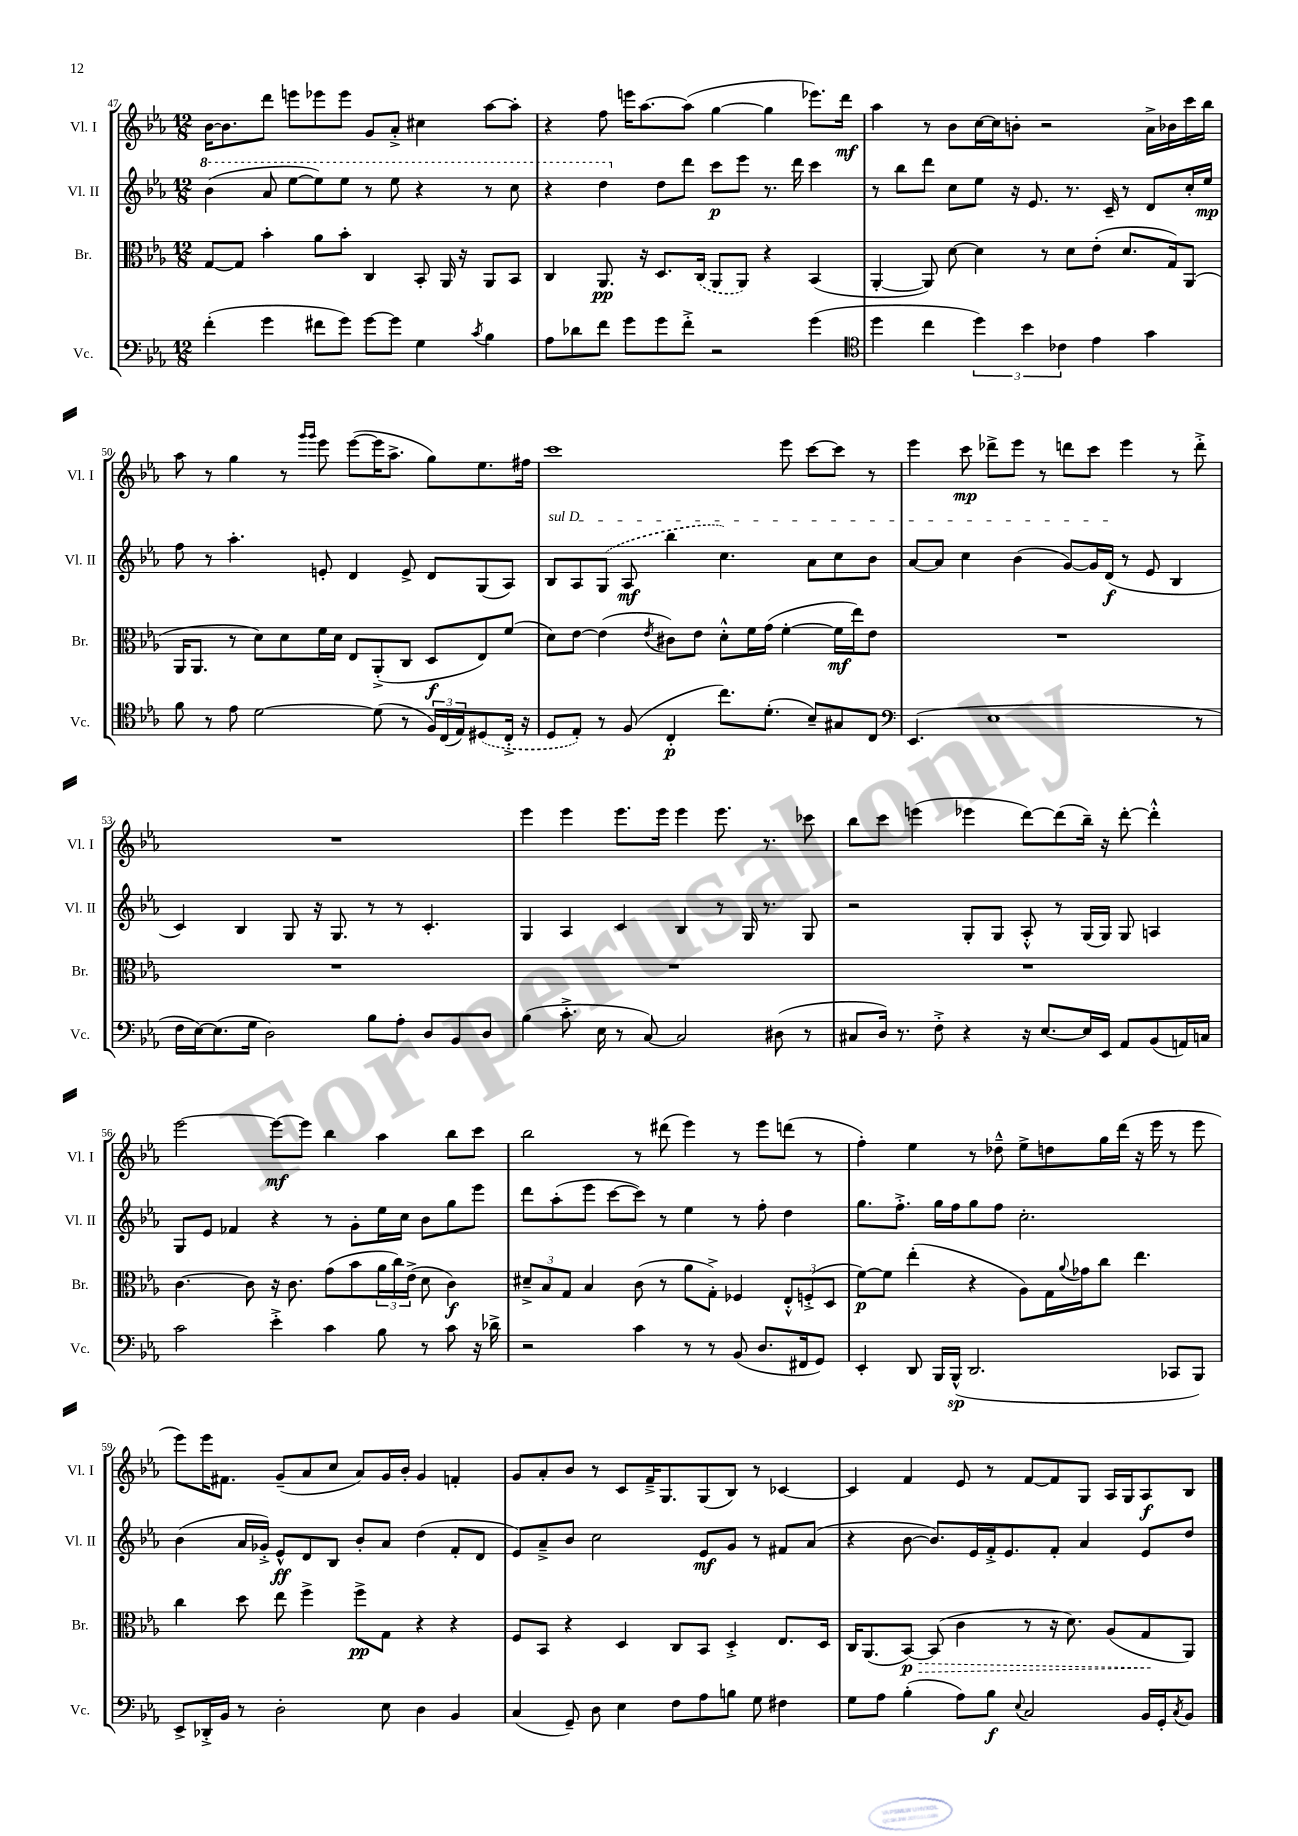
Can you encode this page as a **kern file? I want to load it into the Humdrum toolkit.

**kern	**kern	**kern	**kern
*staff4	*staff3	*staff2	*staff1
*clefF4	*clefC3	*clefG2	*clefG2
*k[b-e-a-]	*k[b-e-a-]	*k[b-e-a-]	*k[b-e-a-]
*M12/8	*M12/8	*M12/8	*M12/8
(4f'	[8G	(4bb-	[16b-
.	.	.	8.b-]
.	8G]	.	.
4g	4b-'	8aa-	8ddd
.	.	[8eee-	8eee
8f#	8a-	8eee-])	8eee-
8g)	8b-'	8eee-	8eee-
[8g	4C	8r	8g
8g]	.	8eee-	8a-'^
4G	8BB-'	4r	4cc#
.	16AA-	.	.
.	16r	.	.
8qc	.	.	.
4B-	8AA-	8r	[8aa-
.	8BB-	8ccc	8aa-']
=	=	=	=
8A-	4C	4r	4r
8d-	.	.	.
8f	8.AA-	4ddd	8ff
8g	.	.	16eee
.	16r	.	[8.aa-
8g	8.D	8dd	.
8f'^	.	8ddd	(8aa-]
.	(16C	.	.
2r	8AA-	8ccc	[4gg
.	8AA-)	8eee-	.
.	4r	8.r	4gg]
.	.	16ddd	.
(4g	(4BB-	4ccc	8.eee-)
.	.	.	16ddd
=	=	=	=
*clefC4	*	*	*
4dd	[4AA-'	8r	4aa-
.	.	8bb-	.
4cc	8AA-])	8ddd	8r
.	[8d	8cc	8b-
6dd)	4d]	8ee-	[16cc
.	.	.	16cc]
.	.	16r	8b'
6b-	.	.	.
.	.	8.e-	.
.	8r	.	2r
6c-	.	.	.
.	8d	8.r	.
4e-	(8e-'	.	.
.	.	16c~	.
.	8.d	8r	.
4g	.	8d	16a-^
.	16G)	.	16b-
.	(8AA-	16cc'	16ccc
.	.	16ee-	16bb-
=	=	=	=
8f	16AA-	8ff	8aa-
.	8.AA-	.	.
8r	.	8r	8r
8e-	8r	4.aa-'	4gg
[2d	8d)	.	.
.	8d	.	8r
.	.	.	16qqggg
.	.	.	16qqggg
.	16f	8e'	8eee-
.	16d	.	.
.	8E-	4d	([8eee-
(8d]	(8AA-'^	.	16eee-]
.	.	.	8.aa-^
8r	8C	8e^	.
24F)	8D	8d	8gg)
(24C	.	.	.
24E-)	.	.	.
(8D#	8E-)	(8G	8.ee-
16C'^	(8f	8A-)	.
16r	.	.	16ff#
=	=	=	=
8D	8d)	8B-	1ccc
8E-')	[8e-	8A-	.
8r	(4e-]	(8G	.
(8F	.	8A-	.
.	8qe-	.	.
4C'	8c#)	4bb-	.
.	8e-	.	.
8.cc)	8d'^^	4.cc)	.
.	16f	.	.
(8.d'	(16g	.	.
.	[4f'	.	8eee-
8B-~)	.	8a-	[8ccc
8G#	16f]	8cc	8ccc]
.	16ee-)	.	.
8C	8e-	8b-	8r
=	=	=	=
*clefF4	*	*	*
(4.EE-	1.r	[8a-	4eee-
.	.	8a-]	.
.	.	4cc	8ccc
1E-	.	.	8ddd-^
.	.	(4b-	8eee-
.	.	.	8r
.	.	[8g)	8ddd
.	.	16g]	8ccc
.	.	(16d	.
.	.	8r	4eee-
.	.	8e-	.
.	.	4B-	8r
8r	.	.	8ddd'^
=	=	=	=
16F	1.r	4c)	1.r
[16E-)	.	.	.
(8.E-]	.	.	.
.	.	4B-	.
16G	.	.	.
2D)	.	.	.
.	.	8G	.
.	.	16r	.
.	.	8.G	.
8B-	.	8r	.
8A-'	.	8r	.
8D	.	4.c'	.
8BB-	.	.	.
8D	.	.	.
=	=	=	=
(4B-	1.r	4G	4eee-
8.c'^	.	4A-	4eee-
16E-	.	.	.
8r	.	4c	8.eee-
[8C)	.	.	.
.	.	.	16eee-
2C]	.	4B-	4eee-
.	.	8r	8.eee-
.	.	16G	.
.	.	8.r	8.r
(8D#	.	.	.
8r	.	8G	8ccc-
=	=	=	=
8C#	1.r	2r	8bb-
16D)	.	.	8ccc
8.r	.	.	.
.	.	.	(4eee
8F'^	.	.	.
4r	.	8G'	4eee-
.	.	8G	.
16r	.	8A-'^^	[8ddd)
[8.E-	.	.	.
.	.	8r	(8ddd]
16E-]	.	(16G	16bb-~)
16EE-	.	16G)	16r
8AA-	.	8G	[8ddd'
(8BB-	.	4A	4ddd'^^]
16AA)	.	.	.
16C	.	.	.
=	=	=	=
2c	[4.c	8G	[2eee-
.	.	8e-	.
.	.	4f-	.
.	8c]	.	.
4e-'^	16r	4r	8eee-_
.	8.c	.	.
.	.	.	8eee-]
4c	(8g	8r	4bb-
.	8b-	8g'	.
8B-	24a-	16ee-	4aa-
.	24cc)	.	.
.	.	16cc	.
.	(24e-^	.	.
8r	8d	8b-	.
8c	4c)	8gg	8bb-
16r	.	8eee-	8ccc
16d-^	.	.	.
=	=	=	=
2r	12d#~^	8ddd	2bb-
.	12B-	.	.
.	.	(8aa-'	.
.	12G	.	.
.	4B-	8eee-	.
.	.	[8ccc	.
4c	(8c	8ccc])	8r
.	8r	8r	(8ddd#
8r	8a-	4ee-	4eee-)
8r	8G'^)	.	.
(8BB-	4F-	8r	8r
8.D	.	8ff'	8eee-
.	12E-'^^	4dd	(8ddd
16FF#	.	.	.
.	(12F'^	.	.
8GG)	.	.	8r
.	12D	.	.
=	=	=	=
4EE-'	[8f)	8.gg	4ff')
.	8f]	.	.
.	.	8.ff'^	.
8DD	(4ee-'	.	4ee-
16BBB-	.	16gg	.
(16BBB-^^	.	16ff	.
2.DD	4r	8gg	8r
.	.	8ff	8dd-~^^
.	8A-)	2.cc'	8ee-^
.	16G	.	8dd
.	8qqa-	.	.
.	16g-	.	.
.	8cc	.	16gg
.	.	.	(16ddd
.	4.ee-	.	16r
.	.	.	16eee-
8CC-	.	.	8r
8BBB-)	.	.	8eee-
=	=	=	=
8EE-^	4cc	(4b-	8eee-)
16DD-'^	.	.	16eee-
16BB-	.	.	8.f#
8r	8dd	16a-	.
.	.	16g-'^)	.
2D'	8ee-	8e-^^	(8g~
.	4ff^	8d	8a-
.	.	8B-	8cc
.	8ff^	8b-'	8a-)
8E-	8G	8a-	16g
.	.	.	16b-'
4D	4r	(4dd	4g
4BB-	4r	8f'	4f'
.	.	8d	.
=	=	=	=
(4C	8F	8e-)	8g
.	8BB-	8a-~^	8a-'
8GG~)	4r	8b-	8b-
8D	.	2cc	8r
4E-	4D	.	8c
.	.	.	16f~^
.	.	.	8.G
8F	8C	.	.
8A-	8BB-	8e-	(8G
8B	4D'^	8g	8B-)
8G	.	8r	8r
4F#	8.E-	8f#	[4c-
.	.	(8a-	.
.	16D	.	.
=	=	=	=
8G	16C	4r	4c-]
.	(8.AA-	.	.
8A-	.	.	.
(4B-'	[8BB-)	[8b-	4f
.	(8BB-]	8.b-])	.
8A-)	4c	.	8e-
.	.	16e-	.
8B-	.	16f'^	8r
.	.	8.e-	.
8qqE-	.	.	.
2C	8r	.	[8f
.	16r	8f'	8f]
.	8.d)	.	.
.	.	4a-	8G
.	(8A-	.	16A-
.	.	.	16G
16BB-	8G	8e-	8A-
16GG'	.	.	.
8qC	.	.	.
8BB-	8AA-)	8dd	8B-
==	==	==	==
*-	*-	*-	*-
